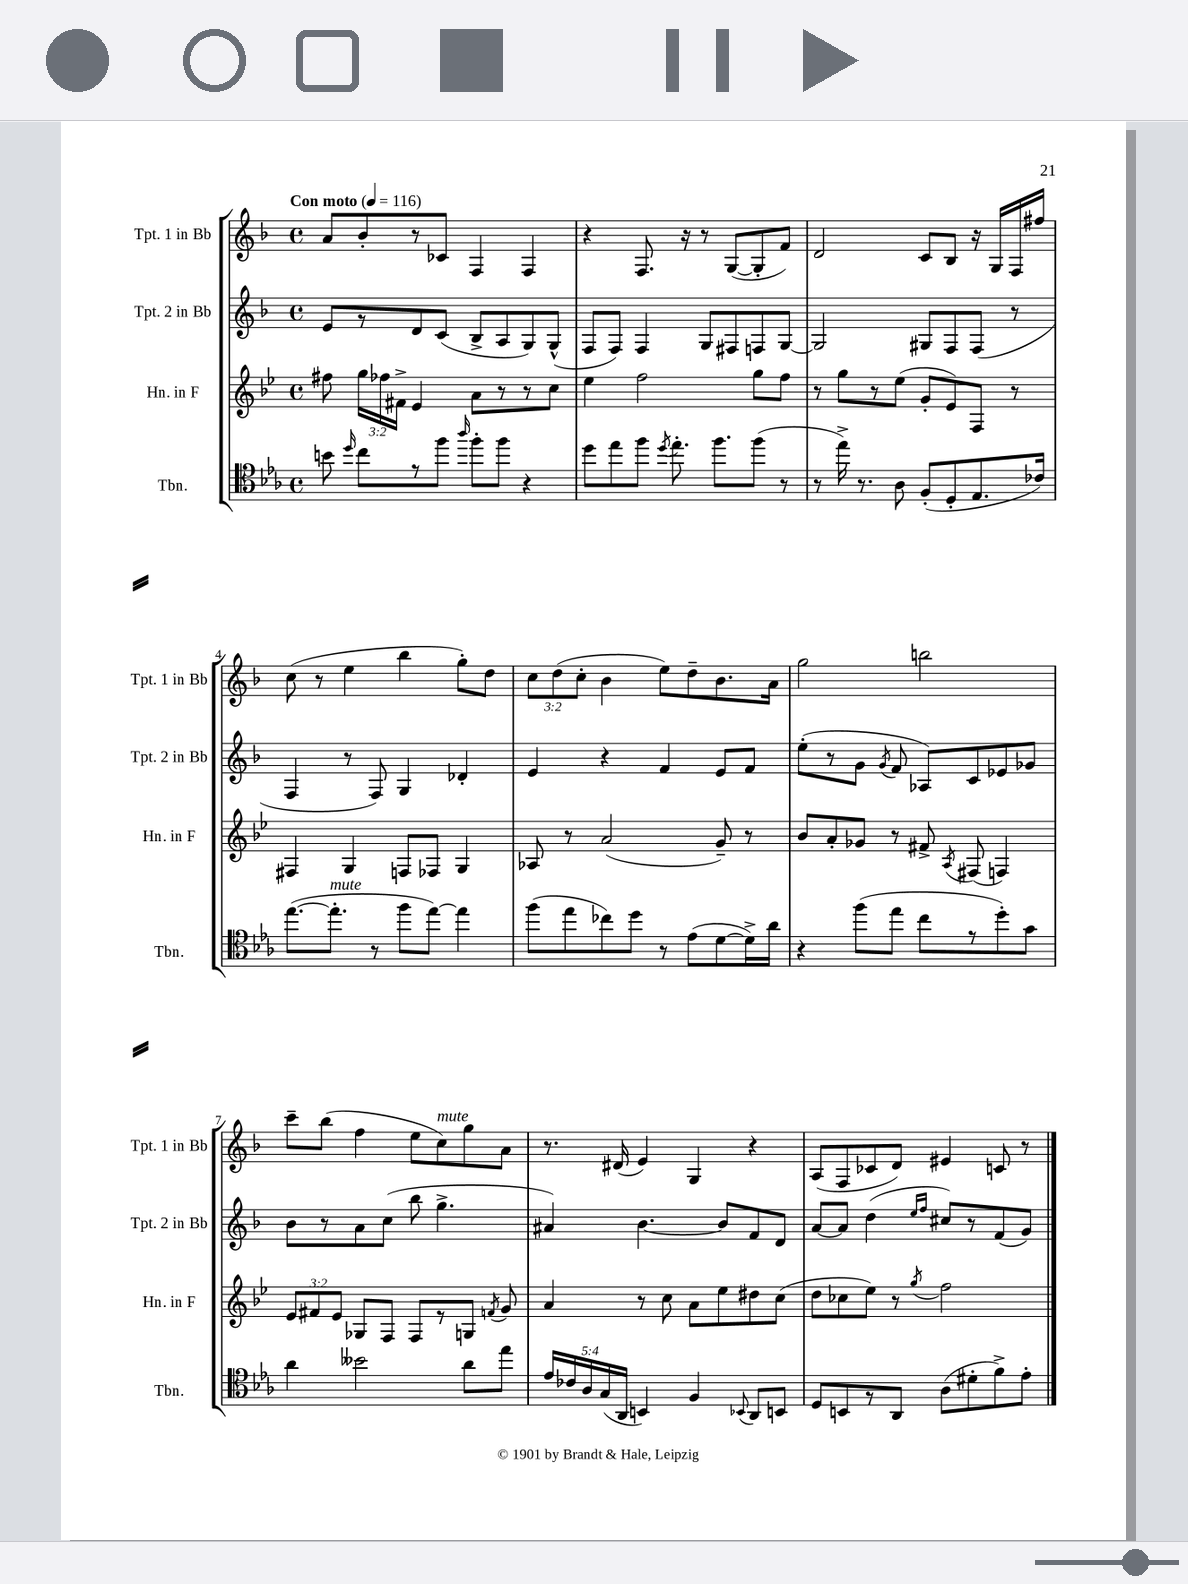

**kern	**kern	**kern	**kern
*staff4	*staff3	*staff2	*staff1
*clefC4	*clefG2	*clefG2	*clefG2
*k[b-e-a-]	*k[b-e-]	*k[b-]	*k[b-]
*M4/4	*M4/4	*M4/4	*M4/4
*met(c)	*met(c)	*met(c)	*met(c)
*MM116	*MM116	*MM116	*MM116
8b\	8ff#\	8e/L	8a/L
16qqdd/	.	.	.
8cc\L	24gg\LL	8r	8b-'/
.	24ff-\	.	.
.	24f#^\JJ	.	.
8r	4e-/	8d/	8r
8ff\J	.	(8c/J	8c-/J
16qqaa-/	.	.	.
8ff'\L	8a\L	8B-^/L	4F/
8ff\J	8r	8A/	.
4r	8r	8G/)	4F/
.	8cc\J	(8G^^/J	.
=	=	=	=
8dd\L	4ee-\	8F/L	4r
8ee-\	.	8F/J)	.
8ff\J	2ff\	4F/	8.F/
8qdd/	.	.	.
8.ee-'\	.	.	.
.	.	.	16r
.	.	8G/L	8r
8.ff\L	.	.	.
.	.	8F#/	([8G/L
(8ff\J	8gg\L	8F/	8G'/]
8r	8ff\J	[8G/J	8f/J)
=	=	=	=
8r	8r	2G/]	2d/
16ee-^\)	8gg\L	.	.
8.r	.	.	.
.	8r	.	.
8A-\	(8ee-\J	.	.
(8F'/L	8g'/L	8G#/L	8c/L
8D'/	8e-/)	8F/	8B-/J
8.E-/	8F/J	(8F/J	16r
.	.	.	16G/LL
.	8r	8r	16F/
16c-/Jk)	.	.	16ff#/JJ
=	=	=	=
([8.ee-\L	4F#/	4F/	(8cc\
.	.	.	8r
8.ee-'\]J	.	.	.
.	4G/	8r	4ee\
8r	.	8F/)	.
8ff\L	8F/L	4G/	4bb-\
[8ee-\J)	8F-/J	.	.
4ee-\]	4G/	4d-'/	8gg'\L)
.	.	.	8dd\J
=	=	=	=
(8ff\L	8A-/	4e/	12cc\L
.	.	.	(12dd\
8ee-\	8r	.	.
.	.	.	12cc'\J
8cc-\)	(2a/	4r	4b-\
8dd\J	.	.	.
8r	.	4f/	8ee\L)
(8e-\L	.	.	8dd~\
[8d\	8g~/)	8e/L	8.b-\
16d^\]L)	8r	8f/J	.
16a-\JJ	.	.	16a\Jk
=	=	=	=
4r	8b-/L	(8ee'\L	2gg\
.	8a'/	8r	.
(8ff\L	8g-/J	8g\J	.
.	.	8qg/	.
8ee-\J	8r	8f/	.
8cc\L	8f#^/	8A-/L)	2bb\
.	8qA/	.	.
8r	(8F#/	8c/	.
8dd'\)	4F/)	8e-/	.
8g\J	.	8g-/J	.
=	=	=	=
4a-\	12e-/L	8b-\L	8ccc~\L
.	12f#/	.	.
.	.	8r	(8bb-\J
.	12e-/J	.	.
2b--\	8G-/L	8a\	4ff\
.	8F/J	(8cc\J	.
.	8F/L	8bb-\	8ee\L
.	8r	4.gg^\	8cc\)
8a-\L	8G/J	.	8gg\
.	8qf/	.	.
8ee-\J	8g/	.	8a\J
=	=	=	=
20e-/LL	4a/	4a#/)	8.r
20c-/	.	.	.
20A-/	.	.	.
(20G/	.	.	.
.	.	.	(16d#/
20AA-/JJ	.	.	.
4BB/)	8r	[4.b-\	4e/)
.	8cc\	.	.
4F/	8a\L	.	4G/
.	8ee-\	8b-/]L	.
8qqBB-/	.	.	.
8AA-/L	8dd#\	8f/	4r
8BB/J	(8cc\J	8d/J	.
=	=	=	=
8D/L	8dd\L	[8a/L	(8A/L
8BB/	8cc-\	8a/]J	8F/
8r	8ee-\J)	(4dd\	8c-/
8AA-/J	8r	.	8d/J)
.	.	16qqee/LL	.
.	8qgg/	16qqff/JJ	.
(8A-\L	2ff\	8cc#/L)	4e#/
8d#'\	.	8r	.
8f^\)	.	(8f/	8c/
8e-'\J	.	8g/J)	8r
==	==	==	==
*-	*-	*-	*-
